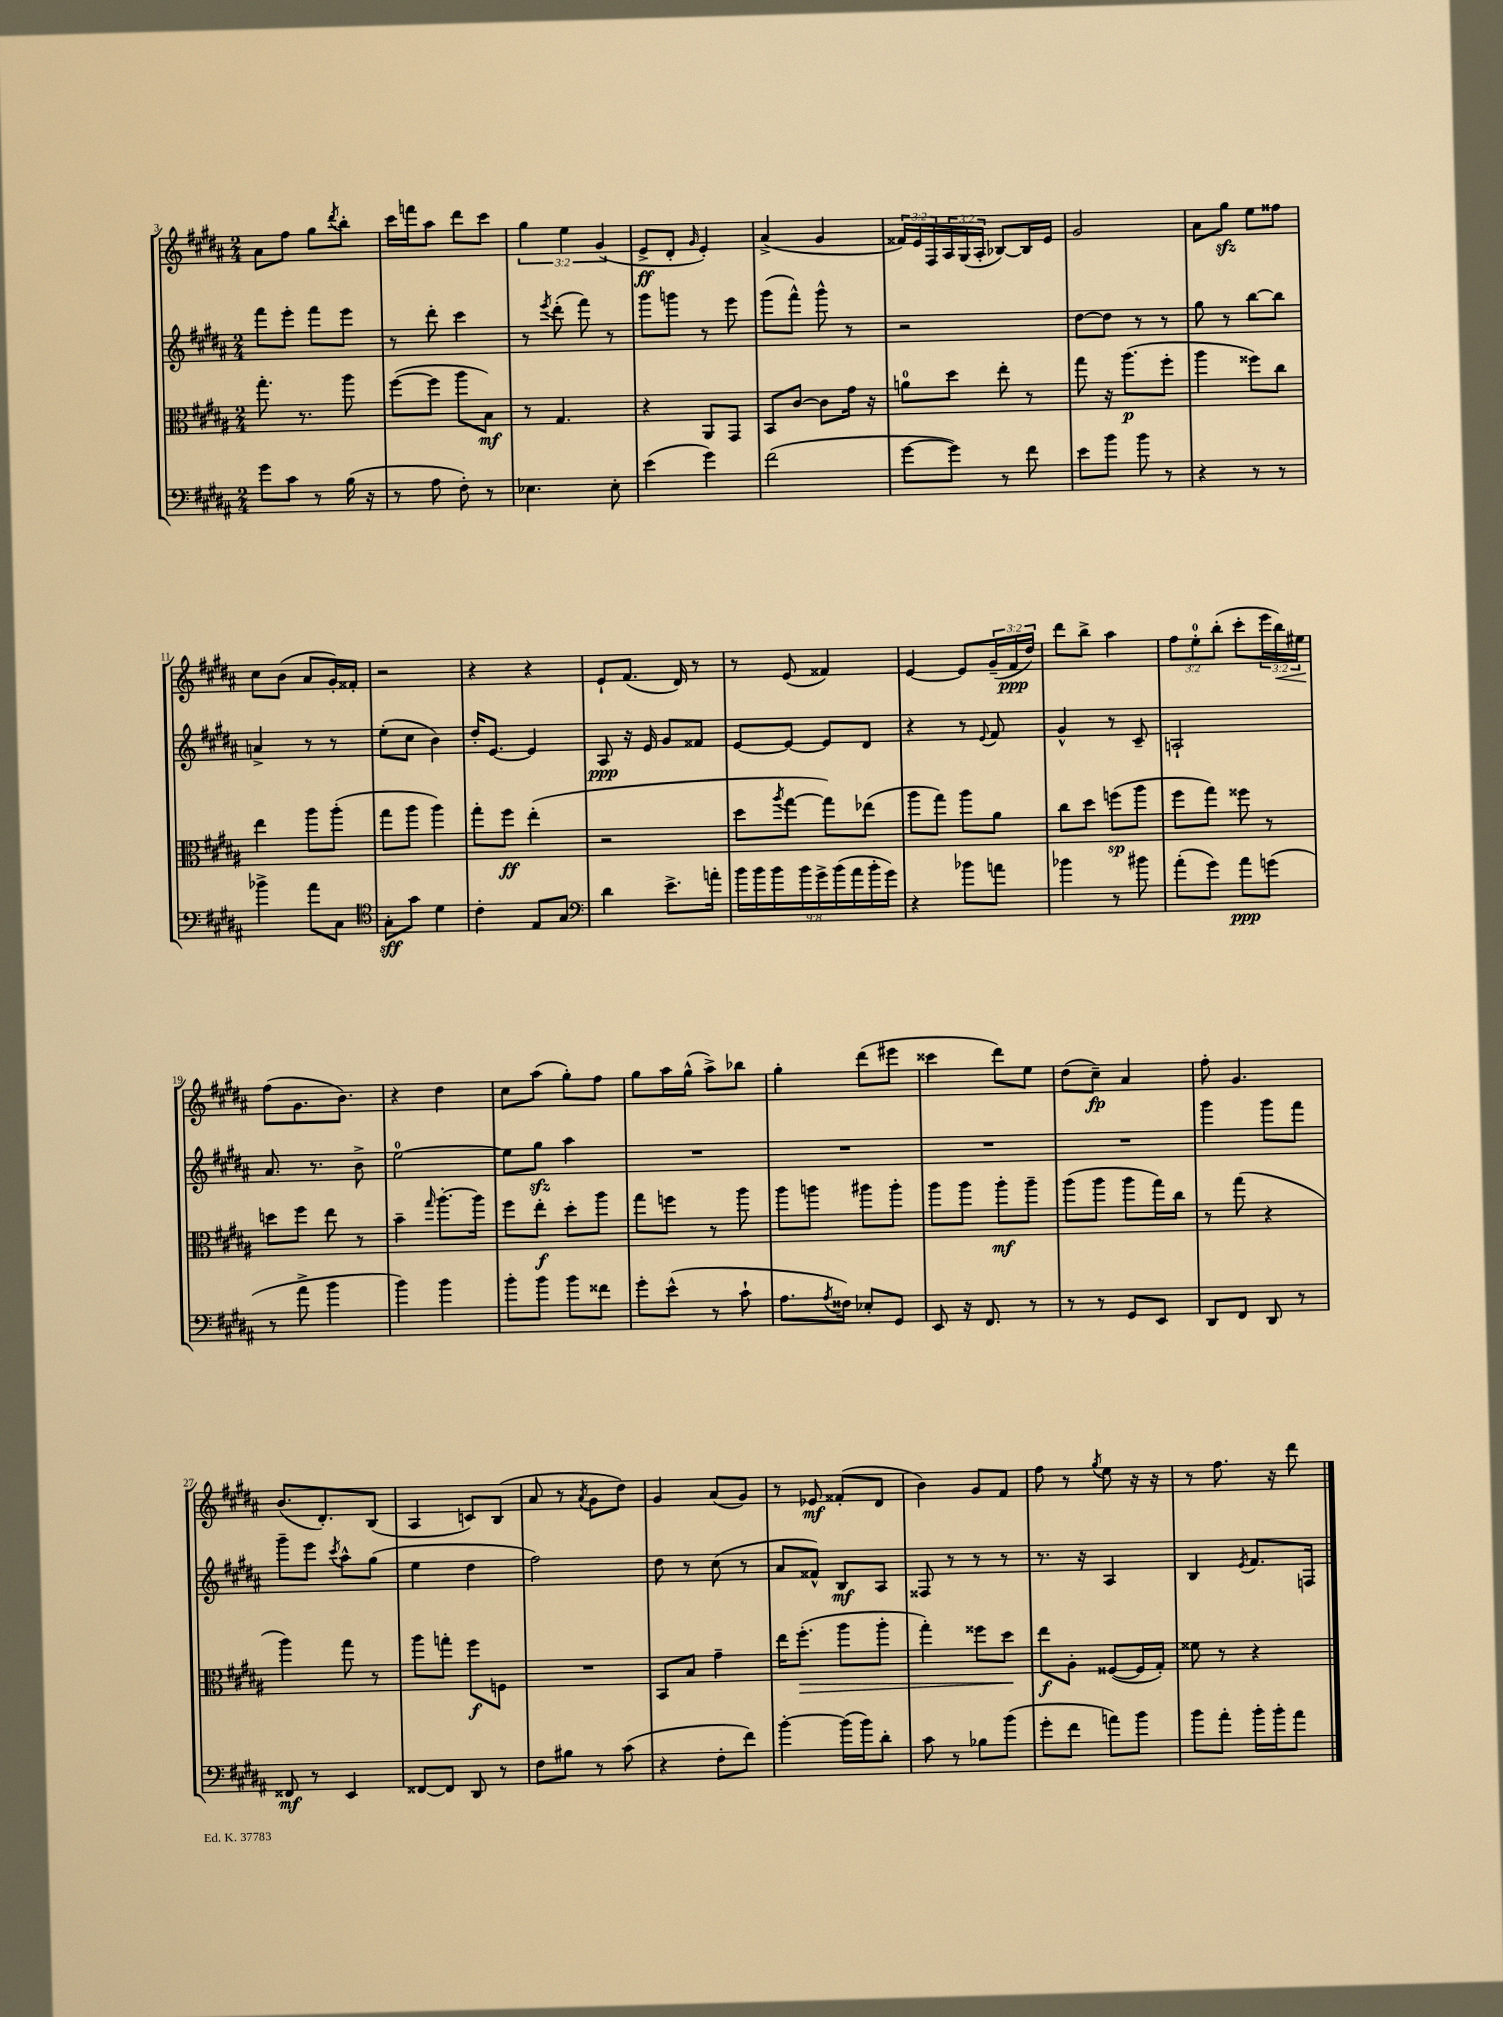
<<
\new StaffGroup <<
\new Staff = "s0" {
    \clef treble \key b \major \numericTimeSignature \time 2/4 \override Staff.TupletNumber.text = #tuplet-number::calc-fraction-text
    ais'8 fis''8 gis''8 \acciaccatura { dis'''8 } b''8-. |
    cis'''16 f'''16 ais''8 dis'''8 cis'''8 |
    \tuplet 3/2 { gis''4 e''4 gis'4( } |
    e'8->\ff dis'8-. \grace { gis'16 } e'4-.) |
    ais'4->( gis'4 |
    \tuplet 3/2 { fisis'16) e'16 fis16 } \tuplet 3/2 { ais16 gis16( ais16-. } bes8~) bes16 e'16 |
    gis'2 |
    ais'8 gis''8\sfz e''8 fisis''8 |
    cis''8 b'8( ais'8 gis'16-.) fisis'16-. |
    r2 |
    r4 r4 |
    e'8-! fis'8.( dis'16) r8 |
    r8 e'8( fisis'4) |
    e'4~ e'8 \tuplet 3/2 { gis'16--( fis'16\ppp dis''16) } |
    dis'''8 b''8-> ais''4 |
    \tuplet 3/2 { fis''8 e''8-0-. b''8-.( } cis'''8-. \tuplet 3/2 { e'''16 b''16\<) eis''16 } |
    fis''8\!( gis'8. b'8.) |
    r4 dis''4 |
    cis''8 ais''8( gis''8-.) fis''8 |
    gis''8 ais''16 gis''16-^( ais''8->) bes''8 |
    gis''4-. dis'''8( eis'''8 |
    cisis'''4 dis'''8) e''8 |
    dis''8( cis''8--\fp) ais'4 |
    fis''8-. gis'4. |
    b'8.( dis'8.-.) b8( |
    ais4 c'8) b8( |
    ais'8 r8 \acciaccatura { ais'8 } gis'8 dis''8) |
    gis'4 ais'8( gis'8) |
    r8 ees'8\mf fisis'8-.( dis'8 |
    b'4) gis'8 fis'8 |
    fis''8 r8 \acciaccatura { gis''8 } e''8 r16 r16 |
    r8 fis''8. r16 dis'''8 \bar "|." |
}
\new Staff = "s1" {
    \clef treble \key b \major \numericTimeSignature \time 2/4
    fis'''8 e'''8-. fis'''8 e'''8 |
    r8 dis'''8-. cis'''4 |
    r8 \acciaccatura { e'''8 } dis'''8-.( fis'''8) r8 |
    gis'''8 g'''8 r8 e'''8 |
    gis'''8( fis'''8-^) gis'''8-^ r8 |
    r2 |
    dis''8~ dis''8 r8 r8 |
    gis''8 r8 b''8~ b''8 |
    a'4-> r8 r8 |
    e''8-.( cis''8 b'4) |
    dis''16-. e'8.~ e'4 |
    ais8\ppp r16 e'16 gis'8 fisis'8 |
    e'8~ e'8~ e'8 dis'8 |
    r4 r8 \appoggiatura { e'8 } fis'8 |
    gis'4-^ r8 cis'8-- |
    a2-! |
    ais'8. r8. b'8-> |
    e''2-0~ |
    e''8 gis''8\sfz ais''4 |
    R2 |
    R2 |
    R2 |
    R2 |
    gis'''4 gis'''8 fis'''8 |
    gis'''8-- e'''8 \acciaccatura { cis'''8 } ais''8-^ gis''8( |
    e''4 dis''4 |
    fis''2) |
    dis''8 r8 cis''8( r8 |
    ais'8 fisis'8-^) b8\mf ais8 |
    fisis8 r8 r8 r8 |
    r8. r16 ais4 |
    b4 \acciaccatura { e'8 } fis'8. f16 \bar "|." |
}
\new Staff = "s2" {
    \clef alto \key b \major \numericTimeSignature \time 2/4
    gis''8.-. r8. ais''8 |
    fis''8~( fis''8 ais''8 b8\mf) |
    r8 gis4. |
    r4 ais,8 gis,8 |
    b,8 cis'8~ cis'8 gis'16 r16 |
    a'8-0 dis''8 e''8-. r8 |
    gis''8 r16 ais''8.\p( fis''8-. |
    ais''4 fisis''8) cis''8 |
    e''4 ais''8 ais''8-.( |
    gis''8 ais''8 ais''4) |
    gis''8-. fis''8\ff e''4-.( |
    r2 |
    dis''8 \acciaccatura { ais''8 } gis''8~ gis''8) ees''8( |
    ais''8 gis''8) ais''8 ais'8 |
    cis''8 dis''8 f''8\sp( ais''8 |
    fis''8 gis''8) fisis''8 r8 |
    d''8 fis''8 e''8 r8 |
    b'4-- \grace { gis''16 } ais''8.~-. ais''16 |
    fis''8 e''8-.\f dis''8-. ais''8 |
    gis''8 f''8 r8 ais''8 |
    ais''8 a''8 ais''8 ais''8-. |
    ais''8 ais''8 ais''8-.\mf ais''8-- |
    ais''8( ais''8 ais''8 gis''16) cis''16 |
    r8 gis''8( r4 |
    ais''4) gis''8 r8 |
    ais''8 g''8-. fis''8\f f8 |
    R2 |
    b,8 b8 gis'4-- |
    e''16 fis''8.-.\>( ais''8 ais''8-. |
    gis''4-.) fisis''8 dis''8\! |
    e''8\f ais8-. fisis8~( fisis16 gis16-.) |
    fisis'8 r8 r4 \bar "|." |
}
\new Staff = "s3" {
    \clef bass \key b \major \numericTimeSignature \time 2/4 \override Staff.TupletNumber.text = #tuplet-number::calc-fraction-text
    gis'8 cis'8 r8 b16( r16 |
    r8 ais8 fis8-.) r8 |
    ees4. ees8-. |
    e'4( gis'4) |
    fis'2( |
    gis'8~ gis'8) r8 fis'8 |
    e'8 b'8 b'8 r8 |
    r4 r8 r8 |
    bes'4-> ais'8 cis8 |
    \clef tenor gis8-.\sff gis'8 dis'4 |
    cis'4-. e8 gis8 |
    \clef bass dis'4 e'8.-> a'16-. |
    \tuplet 9/8 { b'16 b'16 b'16 b'16 gis'16-> b'16( ais'16 b'16-. gis'16) } |
    r4 bes'8 a'8 |
    bes'4 r8 bis'8 |
    ais'8-.( gis'8) ais'8\ppp g'8( |
    r8 ais'8-> b'4 |
    b'4) b'4 |
    b'8-. b'8 b'8 fisis'8 |
    gis'8-. e'8-^( r8 cis'8-! |
    ais8. \acciaccatura { ais8 } fisis16) ees8-. gis,8 |
    e,8 r16 fis,8. r8 |
    r8 r8 gis,8 e,8 |
    dis,8 fis,8 dis,8 r8 |
    fisis,8\mf r8 e,4 |
    fisis,8~ fisis,8 dis,8 r8 |
    fis8 bis8 r8 cis'8( |
    r4 fis8-. fis'8) |
    b'4~-. b'16( b'16) dis'8-. |
    cis'8 r8 bes8 b'8( |
    gis'8-. fis'8 a'8) b'8 |
    b'8 ais'8-. b'16-. b'16-. ais'8 \bar "|." |
}
>>
>>
\layout { \context { \Score currentBarNumber = #3 } }
